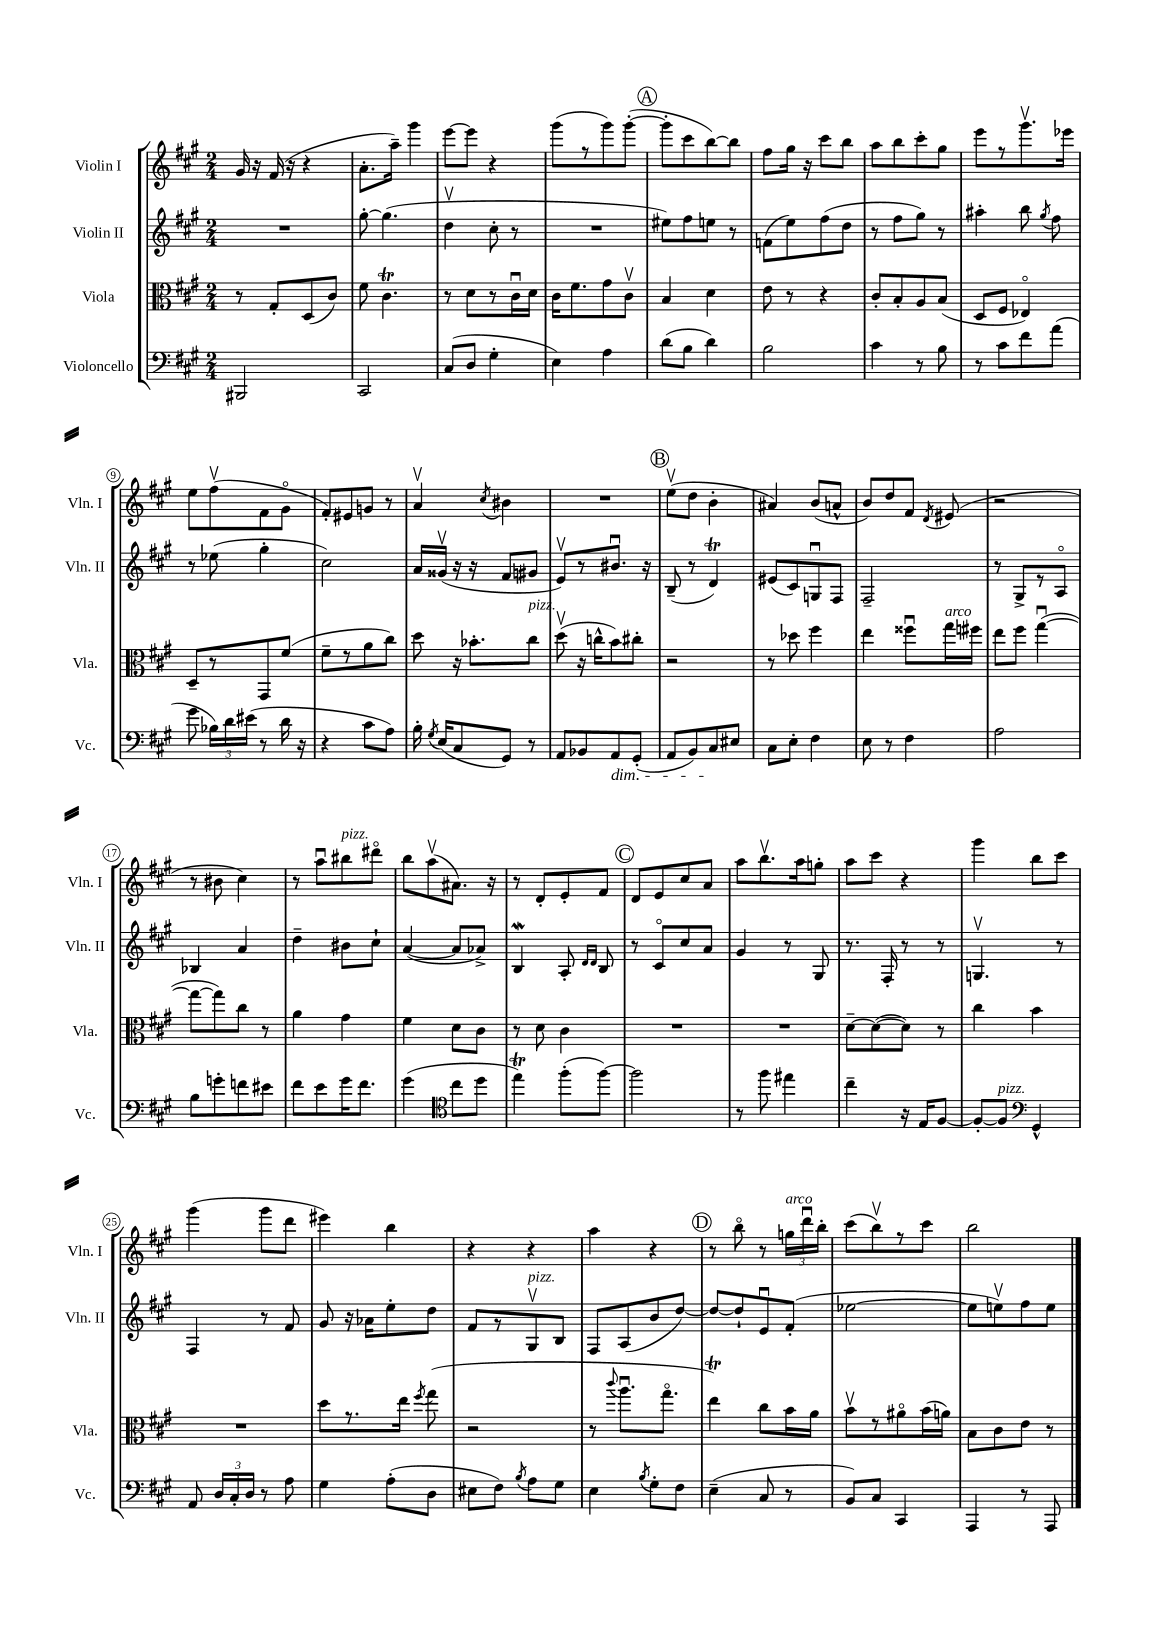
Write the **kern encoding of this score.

**kern	**kern	**kern	**kern
*part4	*part3	*part2	*part1
*staff4	*staff3	*staff2	*staff1
*I"Violoncello	*I"Viola	*I"Violin II	*I"Violin I
*I'Vc.	*I'Vla.	*I'Vln. II	*I'Vln. I
*clefF4	*clefC3	*clefG2	*clefG2
*k[f#c#g#]	*k[f#c#g#]	*k[f#c#g#]	*k[f#c#g#]
*M2/4	*M2/4	*M2/4	*M2/4
=1	=1	=1	=1
2BBB#X/	8r	2r	16g#/
.	.	.	16r
.	8G#'/L	.	(16f#/
.	.	.	16r
.	(8D/	.	4r
.	8c#/J)	.	.
=2	=2	=2	=2
2CC#/	8f#\	[8gg#'\	8.a'\L
.	4.c#t\	(4.gg#\]	.
.	.	.	16aa~\Jk)
.	.	.	4ggg#\
=3	=3	=3	=3
(8C#/L	8r	4ddv\	[8eee\L
8D/J	8d\L	.	8eee\J]
4G#'\	8r	8cc#'\	4r
.	16c#u\L	8r	.
.	16d\JJ	.	.
=4	=4	=4	=4
4E\)	16c#\KL	2r	(8ggg#\L
.	8.f#\	.	.
.	.	.	8r
4A\	8g#\	.	8ggg#\)
.	8c#v\J	.	([8ggg#'\J
!!LO:REH:place=s1:t=A
=5	=5	=5	=5
(8d\L	4B/	8ee#X\L)	8ggg#'\L]
8B\J	.	8ff#\	8ccc#\
4d\)	4d\	8een\J	[8bb\)
.	.	8r	8bb\J]
=6	=6	=6	=6
2B\	8e\	(8fn\L	8ff#\L
.	8r	8ee\)	16gg#\Jk
.	.	.	16r
.	4r	(8ff#\	8ccc#\L
.	.	8dd\J	8bb\J
=7	=7	=7	=7
4c#\	8c#'/L	8r	8aa\L
.	8B'/	8ff#\L	8bb\
8r	8A/	8gg#\J)	8ccc#'\
8B\	(8B/J	8r	8gg#\J
=8	=8	=8	=8
8r	8D/L	4aa#X'\	8eee\L
8c#\L	8F#/J	.	8r
8f#\	4E-X/)	8bb\	8.ggg#v\
.	.	8qgg#/	.
(8a\J	.	8ff#\	.
.	.	.	16eee-X\Jk
!!LO:LB:g=z
=9	=9	=9	=9
8g#\	8D~/L	8r	8ee\L
24B-X\LL)	8r	(8ee-X\	(8ff#v\
24d\	.	.	.
(24e#X\JJ	.	.	.
8r	8GG#/	4gg#'\	8f#\
16d\	(8f#/J	.	8g#\J
16r	.	.	.
=10	=10	=10	=10
4r	8f#~\L	2cc#\)	8f#'/L)
.	8r	.	8e#X/
8c#\L	8a\	.	8gn/J
8A\J)	8cc#\J)	.	8r
=11	=11	=11	=11
16B'\	8dd\	16a/LL	4av/
8qG#/	.	.	.
(16E/KL	.	(16g##Xv/JJ	.
8C#/	16r	16r	.
.	8.b-X'\L	16r	.
.	.	.	8qcc#/
8GG#/J)	.	8f#/L	4b#X\
!	!LO:TX:a:i:t=pizz.	!	!
8r	8cc#\J	8g#X/J	.
=12	=12	=12	=12
8AA/L	(8ddv\	8ev/L)	2r
8BB-X/	16r	8r	.
.	16ccn^^\KL	.	.
!LO:TX:b:i:t=dim.	!	!	!
8AA/	8b\)	8.b#Xu/J	.
(8GG#'/J	8cc#X'\J	.	.
.	.	16r	.
!!LO:REH:place=s1:t=B
=13	=13	=13	=13
8AA/L	2r	(8B~/	(8eev\L
8BB/)	.	8r	8dd\J
8C#/	.	4dT/)	4b'\
8E#X/J	.	.	.
=14	=14	=14	=14
8C#\L	8r	(8e#X/L	4a#X/)
8E'\J	8dd-X\	8c#/)	.
4F#\	4ff#\	8Gnu/	(8b/L
.	.	8F#/J	8an^^/J
=15	=15	=15	=15
8E\	4ee\	2F#~/	8b/L)
8r	.	.	8dd/
4F#\	8ff##Xu\L	.	8f#/J
.	.	.	8qd/
!	!LO:TX:a:i:t=arco	!	!
.	16gg#\L	.	(8e#X/
.	16ff#X\JJ	.	.
=16	=16	=16	=16
2A\	8ee\L	8r	2r
.	8ff#\J	8G#^/L	.
.	([4gg#u\	8r	.
.	.	8A/J	.
!!LO:LB:g=z
=17	=17	=17	=17
8B\L	8gg#\L_	4B-X/	8r
8gn'\	8gg#\])	.	8b#X\
8fn\	8cc#\J	4a/	4cc#\)
8e#X\J	8r	.	.
=18	=18	=18	=18
8f#\L	4a\	4dd~\	8r
8e\	.	.	8aau\L
!	!	!	!LO:TX:a:i:t=pizz.
16g#\K	4g#\	8b#X\L	8bb#X\
8.f#\J	.	.	.
.	.	8cc#`\J	8ddd#X\J
=19	=19	=19	=19
(4g#\	4f#\	([4a/	8bb\L
.	.	.	(8aav\
*clefC4	*	*	*
8cc#\L	8d\L	8a/L]	8.a#X\J)
8dd\J	8c#\J	8a-X^/J)	.
.	.	.	16r
=20	=20	=20	=20
4eeT\)	8r	4BW/	8r
.	8d\	.	8d'/L
(8ff#'\L	4c#\	8A'/	8e'/
.	.	16qqd/LL	.
.	.	16qqd/JJ	.
[8ff#\J)	.	8B/	8f#/J
!!LO:REH:place=s1:t=C
=21	=21	=21	=21
2ff#\]	2r	8r	8d/L
.	.	8c#/L	8e/
.	.	8cc#/	8cc#/
.	.	8a/J	8a/J
=22	=22	=22	=22
8r	2r	4g#/	8aa\L
8ff#\	.	.	8.bbv\
4ee#X\	.	8r	.
.	.	.	16aa\k
.	.	8G#/	8ggn'\J
=23	=23	=23	=23
4cc#~\	[8d~\L	8.r	8aa\L
.	(8d\_	.	8ccc#\J
.	.	16F#'/	.
16r	8d\J])	8r	4r
16E/KL	.	.	.
[8F#/J	8r	8r	.
=24	=24	=24	=24
8F#'/L_	4cc#\	4.Gnv/	4ggg#\
!LO:TX:a:i:t=pizz.	!	!	!
8F#/J]	.	.	.
*clefF4	*	*	*
4GG#^^/	4b\	.	8bb\L
.	.	8r	8ccc#\J
!!LO:LB:g=z
=25	=25	=25	=25
8AA/	2r	4F#/	(4ggg#\
24D/LL	.	.	.
24C#'/	.	.	.
24D/JJ	.	.	.
8r	.	8r	8ggg#\L
8A\	.	8f#/	8ddd\J
=26	=26	=26	=26
4G#\	8dd\L	8g#/	4eee#X\)
.	8.r	16r	.
.	.	16a-X\KL	.
(8A'\L	.	8ee'\	4bb\
.	16ee\Jk	.	.
.	8qff#/	.	.
8D\J	(8gg#\	8dd\J	.
=27	=27	=27	=27
8E#X\L	2r	8f#/L	4r
8F#\J)	.	8r	.
8qB/	.	.	.
!	!	!LO:TX:a:i:t=pizz.	!
8A\L	.	8G#v/	4r
8G#\J	.	8B/J	.
=28	=28	=28	=28
4E\	8r	8F#/L	4aa\
.	8qqccc#/	.	.
.	8.aau\L	(8A/	.
8qB/	.	.	.
8G#'\L	.	8b/	4r
.	8.gg#\J	.	.
8F#\J	.	[8dd/J)	.
!!LO:REH:place=s1:t=D
=29	=29	=29	=29
(4E~\	4eeT\)	8dd/L_	8r
.	.	8dd`/]	8bb\
8C#/	8cc#\L	8eu/	8r
!	!	!	!LO:TX:a:i:t=arco
8r	16b\L	(8f#'/J	24ggn\LL
.	.	.	24dddu\
.	16a\JJ	.	.
.	.	.	24bb'\JJ
=30	=30	=30	=30
8BB/L)	8bv\L	[2ee-X\	(8ccc#\L
8C#/J	8r	.	8bbv\)
4CC#/	8a#X\	.	8r
.	(16b\L	.	8ccc#\J
.	16an\JJ)	.	.
=31	=31	=31	=31
4AAA/	8B\L	8ee-\L]	2bb\
.	8c#\	8eenv\)	.
8r	8e\J	8ff#\	.
8AAA/	8r	8ee\J	.
==	==	==	==
*-	*-	*-	*-
